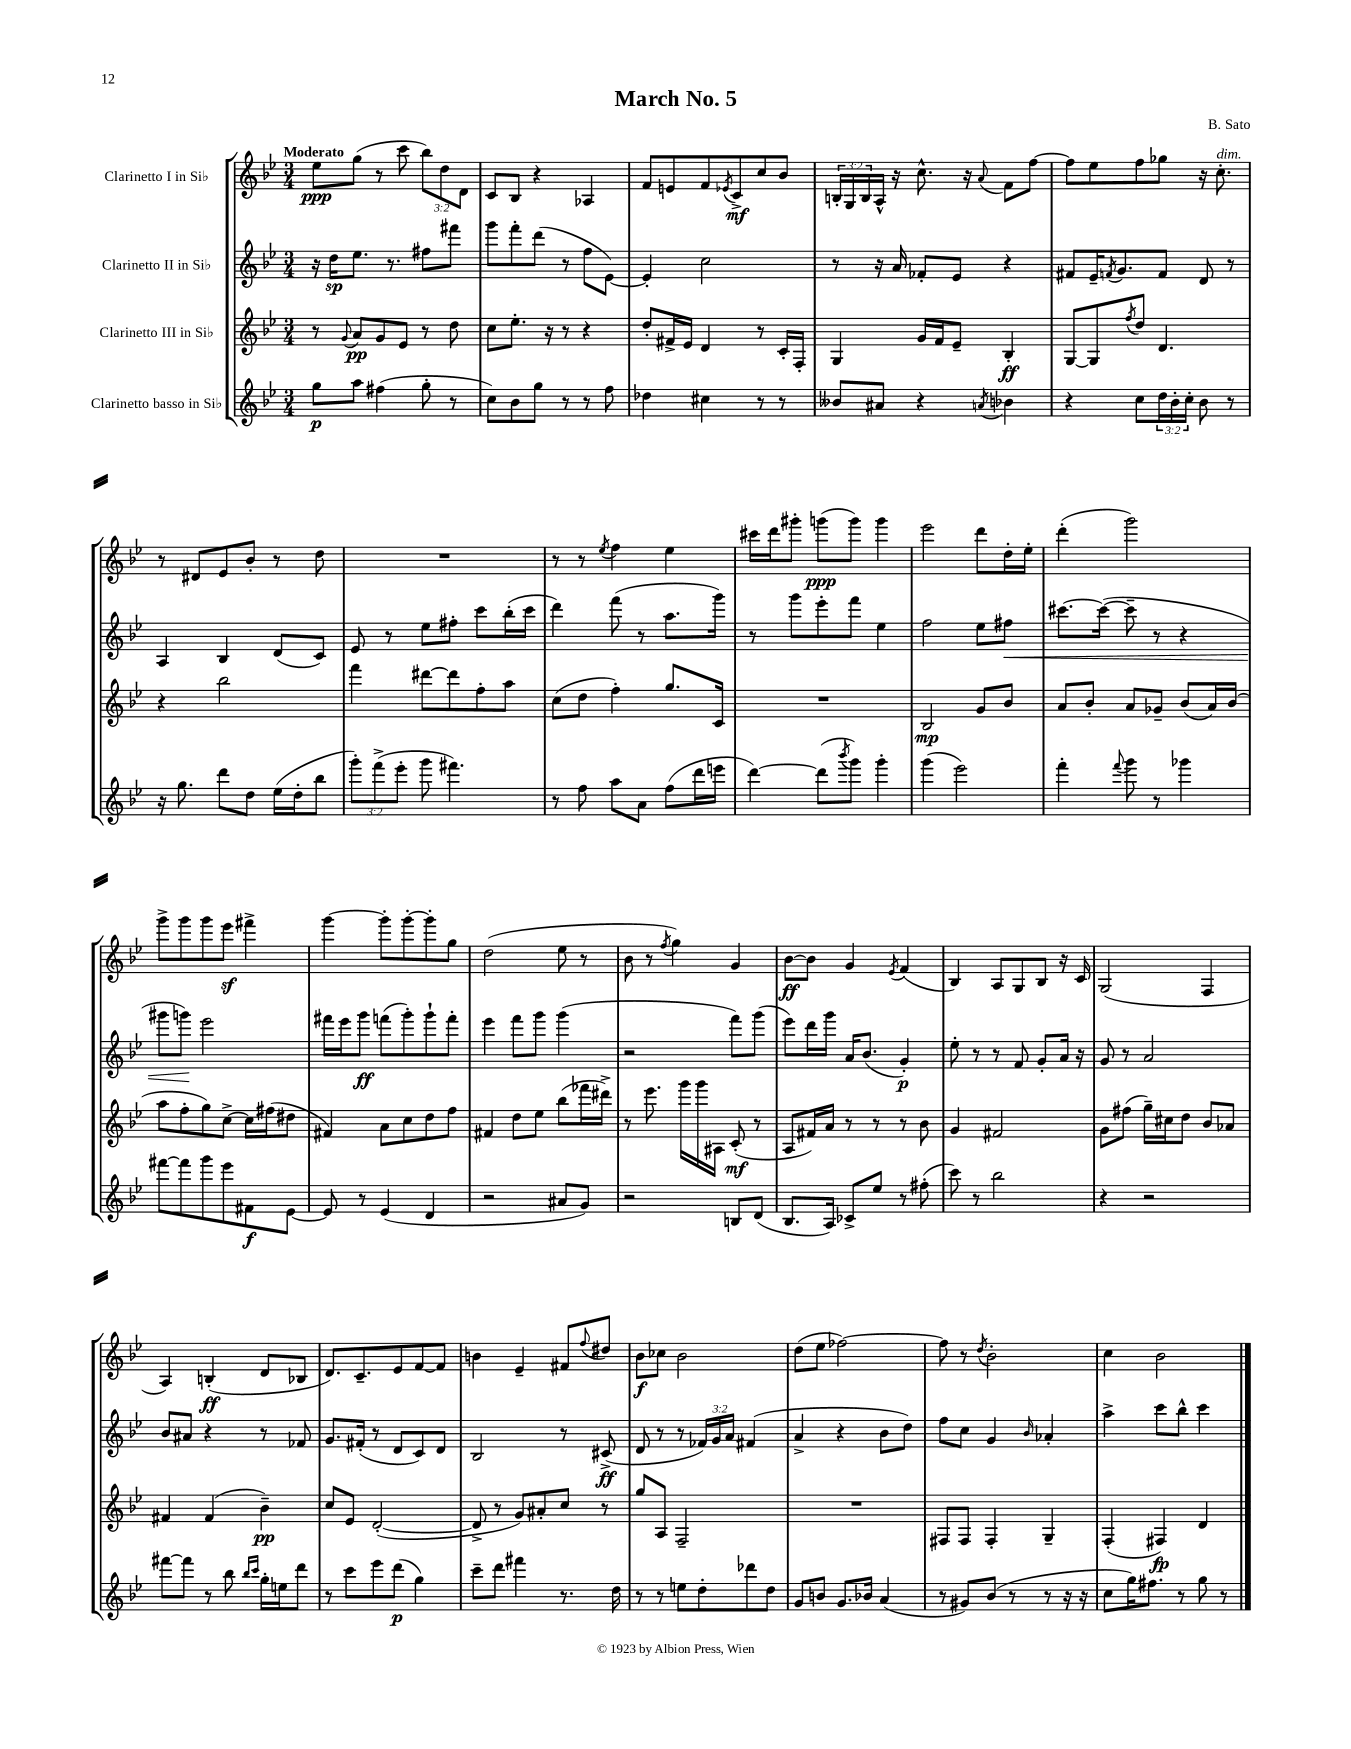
\header { title = "March No. 5" composer = "B. Sato" }
<<
\new StaffGroup <<
\new Staff = "s0" \with { instrumentName = "Clarinetto I in Sib" } {
    \clef treble \key bes \major \numericTimeSignature \time 3/4 \override Staff.TupletNumber.text = #tuplet-number::calc-fraction-text \tempo "Moderato"
    ees''8\ppp g''8( r8 c'''8 \tuplet 3/2 { bes''8) d''8 d'8 } |
    c'8 bes8 r4 aes4 |
    f'8 e'8 f'8 \acciaccatura { ees'8 } c'8->\mf c''8 bes'8 |
    \tuplet 3/2 { b16-. g16 b16 } a16-^ r16 c''8.-^ r16 \appoggiatura { a'8 } f'8 f''8~ |
    f''8 ees''8 f''8 ges''8 r16 c''8.-.^\markup { \italic "dim." } |
    r8 dis'8 ees'8 bes'8-. r8 d''8 |
    R2. |
    r8 r8 \acciaccatura { ees''8 } f''4 ees''4 |
    cis'''16 d'''16 gis'''8-. g'''8\ppp( g'''8) g'''4 |
    ees'''2 d'''8 d''16-. ees''16-. |
    d'''4-.( g'''2) |
    g'''8-> g'''8 g'''8 ees'''8\sf fis'''4-> |
    g'''4~ g'''8-. g'''8~-. g'''8-. g''8 |
    d''2( ees''8 r8 |
    bes'8 r8 \acciaccatura { f''8 } g''4) g'4 |
    bes'8~\ff bes'8 g'4 \acciaccatura { ees'8 } f'4( |
    bes4) a8 g8 bes8 r16 c'16 |
    g2( f4 |
    a4) b4-.\ff( d'8 bes8 |
    d'8.) c'8.-- ees'8 f'8~ f'8 |
    b'4 ees'4-- fis'8 \appoggiatura { f''8 } dis''8 |
    bes'8\f ces''8 bes'2 |
    d''8( ees''8 fes''2~) |
    fes''8 r8 \acciaccatura { d''8 } bes'2-. |
    c''4 bes'2 \bar "|." |
}
\new Staff = "s1" \with { instrumentName = "Clarinetto II in Sib" } {
    \clef treble \key bes \major \numericTimeSignature \time 3/4 \override Staff.TupletNumber.text = #tuplet-number::calc-fraction-text
    r16 d''16\sp ees''8. r8. fis''8 fis'''8 |
    g'''8 f'''8-. d'''8( r8 f''8 ees'8~) |
    ees'4-. c''2 |
    r8 r16 a'16 fes'8-. ees'8 r4 |
    fis'8 ees'16-- \acciaccatura { f'8 } g'8. f'8 d'8 r8 |
    a4 bes4 d'8( c'8) |
    ees'8 r8 ees''8 fis''8-. c'''8 bes''16-.( c'''16 |
    d'''4) f'''8( r8 a''8. g'''16) |
    r8 g'''8 ees'''8-. f'''8 ees''4 |
    f''2 ees''8 fis''8\< |
    cis'''8.~ cis'''16~( cis'''8-- r8 r4 |
    gis'''8 g'''8\!) ees'''2 |
    fis'''16 ees'''16 g'''8\ff f'''8( g'''8-.) g'''8-! f'''8-. |
    ees'''4 f'''8 g'''8 g'''4( |
    r2 f'''8) g'''8( |
    ees'''8) d'''16 g'''16 a'16 bes'8.( g'4-.\p) |
    ees''8-. r8 r8 f'8 g'8-. a'16 r16 |
    g'8 r8 a'2 |
    bes'8 ais'8 r4 r8 fes'8 |
    g'8. fis'16-.( r8 d'8 c'8) d'8 |
    bes2 r8 cis'8->\ff( |
    d'8 r8 r8 \tuplet 3/2 { fes'16) g'16 a'16 } fis'4( |
    a'4-> r4 bes'8 d''8) |
    f''8 c''8 g'4 \grace { bes'16 } aes'4-. |
    a''4-> c'''8 bes''8-^ c'''4 \bar "|." |
}
\new Staff = "s2" \with { instrumentName = "Clarinetto III in Sib" } {
    \clef treble \key bes \major \numericTimeSignature \time 3/4
    r8 \appoggiatura { g'8 } a'8\pp g'8 ees'8 r8 d''8 |
    c''8 ees''8.-. r16 r8 r4 |
    d''8-. fis'16-> ees'16 d'4 r8 c'16-. f16-. |
    g4 g'16 f'16 ees'8-- bes4-.\ff |
    g8~ g8 \acciaccatura { f''8 } d''8 d'4. |
    r4 bes''2 |
    f'''4 dis'''8~ dis'''8 f''8-. a''8 |
    c''8( d''8 f''4-.) g''8. c'16 |
    R2. |
    bes2\mp g'8 bes'8 |
    a'8 bes'8-. a'8 ges'8-- bes'8( a'16) bes'16( |
    a''8 f''8-. g''8) c''8~-> c''16 fis''16( dis''8 |
    fis'4) a'8 c''8 d''8 f''8 |
    fis'4 d''8 ees''8 bes''8( fes'''16 dis'''16->) |
    r8 ees'''8. g'''16 g'''16 ais16 c'8-.\mf( r8 |
    a8 fis'16) a'16 r8 r8 r8 bes'8 |
    g'4 fis'2 |
    g'8 fis''8( g''16--) cis''16 d''8 bes'8 aes'8 |
    fis'4 fis'4( bes'4--\pp) |
    c''8 ees'8 d'2~-.( |
    d'8-> r8 g'8) ais'8-. c''8 r8 |
    g''8 a8 f2-- |
    R2. |
    fis8 fis8 fis4-. g4-- |
    f4-.( fis4\fp) d'4 \bar "|." |
}
\new Staff = "s3" \with { instrumentName = "Clarinetto basso in Sib" } {
    \clef treble \key bes \major \numericTimeSignature \time 3/4 \override Staff.TupletNumber.text = #tuplet-number::calc-fraction-text
    g''8\p a''8 fis''4( g''8-. r8 |
    c''8) bes'8 g''8 r8 r8 f''8 |
    des''4 cis''4 r8 r8 |
    beses'8 ais'8 r4 \acciaccatura { a'8 } bes'4 |
    r4 c''8 \tuplet 3/2 { d''16 bes'16-. c''16-. } bes'8 r8 |
    r16 g''8. d'''8 d''8 ees''16( d''16-. bes''8 |
    \tuplet 3/2 { g'''8-.) f'''8->( ees'''8-. } g'''8 fis'''4.) |
    r8 f''8 a''8 a'8 f''8( d'''16 e'''16 |
    d'''4~) d'''8( \acciaccatura { bes'''8 } g'''8) g'''4-. |
    g'''4( ees'''2) |
    f'''4-. \appoggiatura { f'''8 } g'''8 r8 ges'''4 |
    fis'''8~ fis'''8 g'''8 ees'''8 fis'8\f ees'8~ |
    ees'8 r8 ees'4( d'4 |
    r2 ais'8 g'8) |
    r2 b8 d'8( |
    bes8. a16) ces'8-> ees''8 r8 fis''8-.( |
    c'''8) r8 bes''2 |
    r4 r2 |
    fis'''8~ fis'''8 r8 bes''8 \grace { bes''16 c'''16 } g''16-. e''16 d'''8 |
    r8 c'''8 ees'''8 d'''8\p( g''4) |
    c'''8-- d'''8 fis'''4 r8. d''16 |
    r8 r8 e''8 d''8-. des'''8 d''8 |
    g'8 b'8 g'8. bes'16 a'4( |
    r8 gis'8) bes'8( r8 r8 r16 r16 |
    c''8 g''16) fis''8. r8 g''8 r8 \bar "|." |
}
>>
>>
\layout { \context { \Score \remove "Bar_number_engraver" } }
